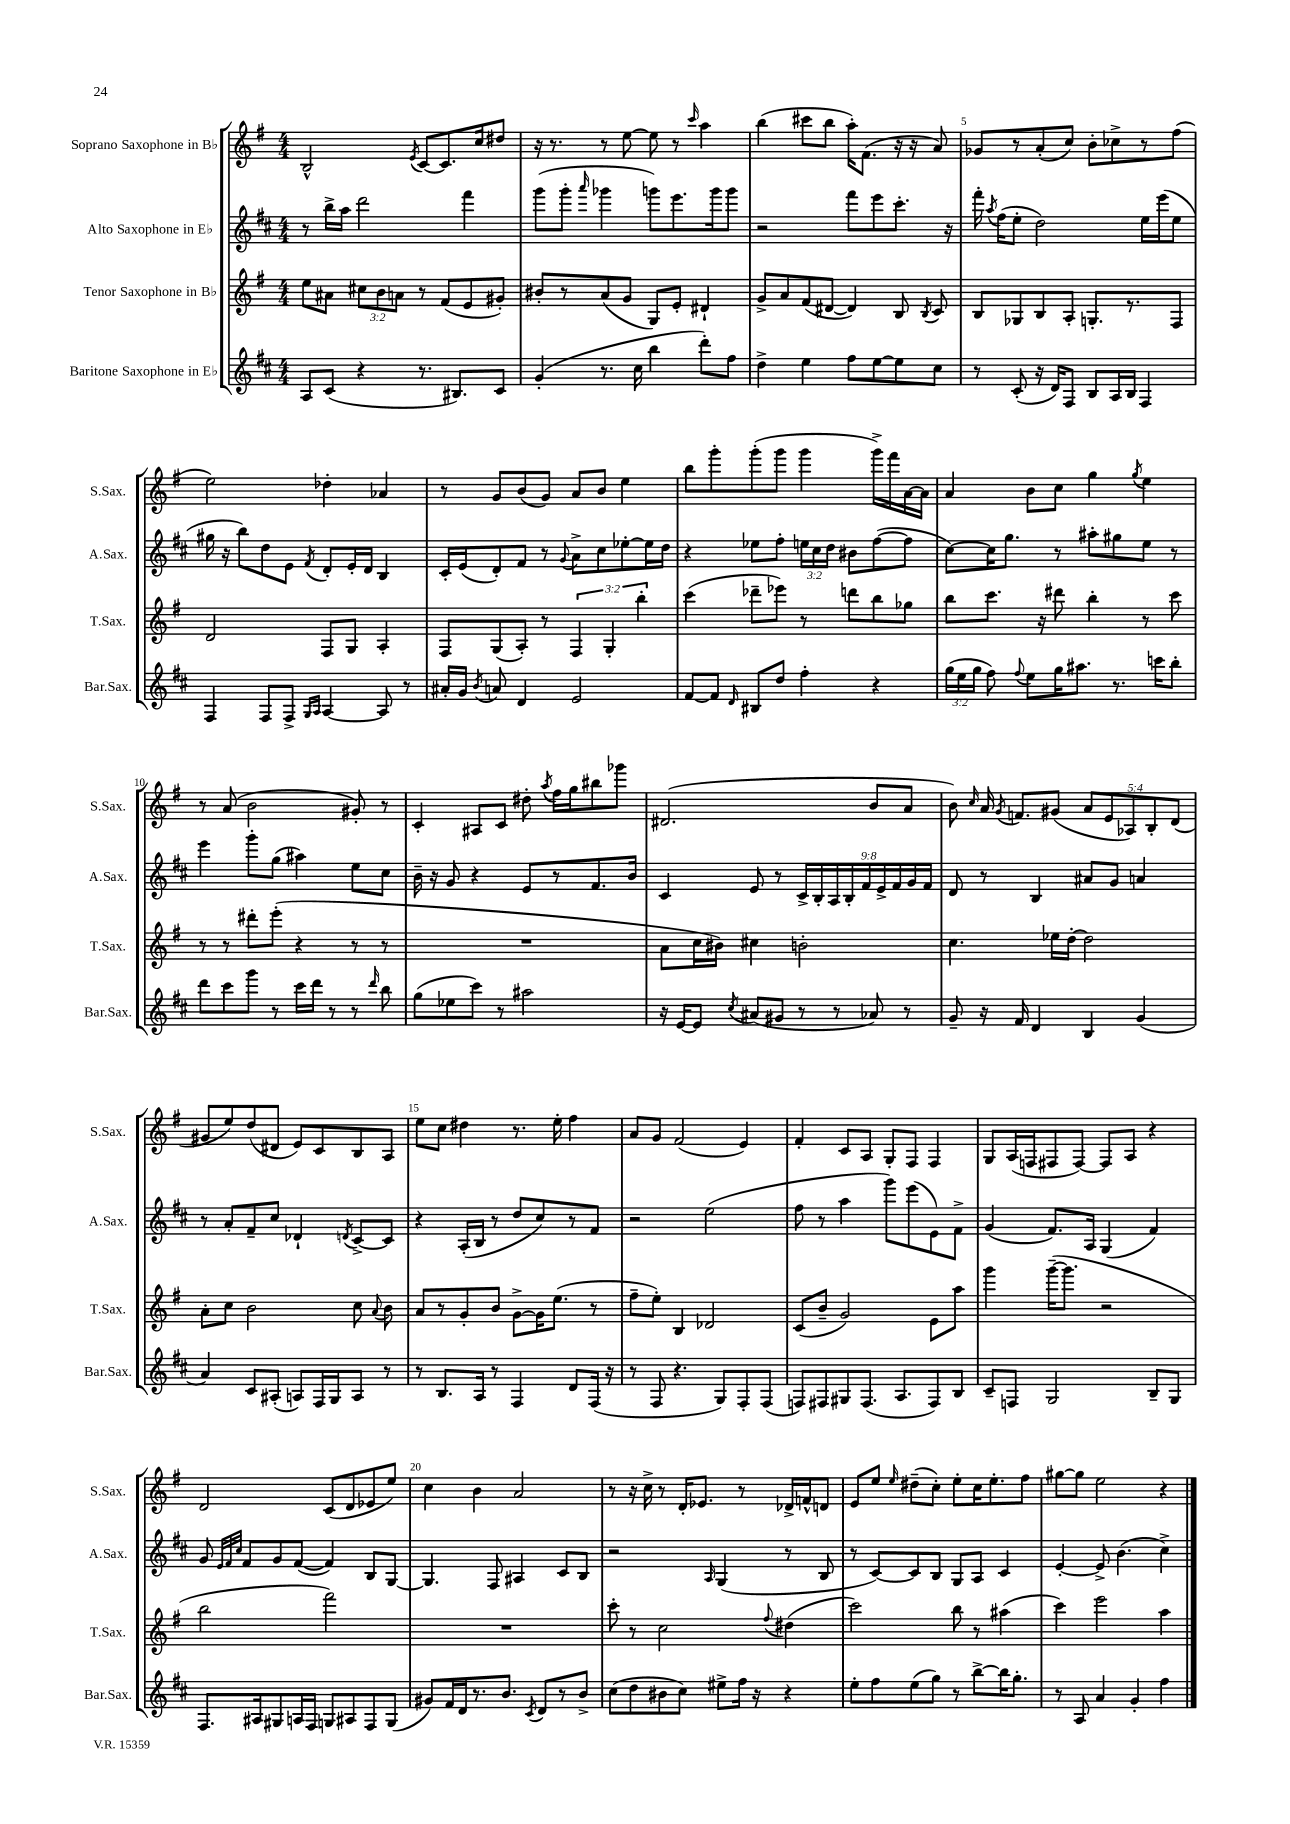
<<
\new StaffGroup <<
\new Staff = "s0" \with { instrumentName = "Soprano Saxophone in Bb" shortInstrumentName = "S.Sax." } {
    \clef treble \key g \major \numericTimeSignature \time 4/4 \override Staff.TupletNumber.text = #tuplet-number::calc-fraction-text
    \autoBeamOff b2-^ \acciaccatura { e'8 } c'8[~ c'8. c''16 dis''8] |
    r16 r8. r8 e''8~ e''8 r8 \grace { c'''16 } a''4 |
    b''4( cis'''8[ b''8] a''16[-.) fis'8.]( r16 r16 a'8) |
    ges'8[ r8 a'8-.( c''8]) b'8[-. ces''8-> r8 fis''8]( |
    e''2) des''4-. aes'4 |
    r8 g'8[ b'8( g'8]) a'8[ b'8] e''4 |
    b''8[ g'''8-. g'''8-.( g'''8] g'''4 g'''16[->) fis'''16 a'16~ a'16] |
    a'4 b'8[ c''8] g''4 \acciaccatura { g''8 } e''4 |
    r8 a'8( b'2 gis'8-.) r8 |
    c'4-. ais8[ c'8] dis''8-. \acciaccatura { a''8 } fis''16[ g''16 bis''8 ges'''8] |
    dis'2.( b'8[ a'8] |
    b'8) \grace { c''16 } a'16 \acciaccatura { g'8 } f'8.[ gis'8]( \tuplet 5/4 { a'8[ e'8 aes8) b8-. d'8]( } |
    gis'8[ e''8) d''8( dis'8] e'8[) c'8 b8 a8] |
    e''8[ c''8] dis''4 r8. e''16-. fis''4 |
    a'8[ g'8] fis'2( e'4) |
    fis'4-. c'8[ a8] g8[-. fis8] fis4 |
    g8[ a16( f16 fis8 fis8]~) fis8[ a8] r4 |
    d'2 c'8[( d'8 ees'8 e''8]) |
    c''4 b'4 a'2 |
    r8 r16 c''16-> r8 d'16[-. ees'8.] r8 des'16[-> f'16-^ d'8] |
    e'8[ e''8] \grace { e''16 } dis''8[--( c''8]-.) e''8[-. c''16 e''8.-. fis''8] |
    gis''8[~ gis''8] e''2 r4 \bar "|." |
}
\new Staff = "s1" \with { instrumentName = "Alto Saxophone in Eb" shortInstrumentName = "A.Sax." } {
    \clef treble \key d \major \numericTimeSignature \time 4/4 \override Staff.TupletNumber.text = #tuplet-number::calc-fraction-text
    \autoBeamOff r8 b''16[-> a''16] d'''2 fis'''4 |
    g'''8[( g'''8]-. \grace { a'''16 } ges'''4 g'''8[) e'''8. g'''16 g'''8] |
    r2 fis'''8[ e'''8 cis'''8.]-. r16 |
    fis'''16-. \acciaccatura { a''8 } fis''16[( e''8]-. d''2) e''16[ e'''16( e''8] |
    gis''16 r16 b''8[) d''8 e'8] \acciaccatura { fis'8 } d'8[-. e'16-. d'16] b4 |
    cis'16[-. e'16( d'8-.) fis'8] r8 \appoggiatura { g'8 } a'8[-> cis''8 ees''8~-. ees''16 d''16] |
    r4 ees''8[ fis''8]-. \tuplet 3/2 { e''16[ cis''16 d''16] } bis'8[ fis''8~( fis''8] |
    cis''8[~) cis''16 g''8.] r8 ais''8[-. gis''8 e''8] r8 |
    e'''4 g'''8[-. g''8]( ais''4) e''8[ cis''8] |
    b'16-- r16 g'8 r4 e'8[ r8 fis'8. b'16] |
    cis'4 e'8 r8 \tuplet 9/8 { cis'16[-> b16-. a16 b16-. fis'16 e'16-> fis'16 g'16 fis'16] } |
    d'8 r8 b4 ais'8[ g'8] a'4 |
    r8 a'8[-. fis'8-- cis''8] des'4-! \acciaccatura { d'8 } cis'8[~-> cis'8] |
    r4 a16[-.( b16] r8 d''8[ cis''8) r8 fis'8] |
    r2 e''2( |
    fis''8 r8 a''4 g'''8[) e'''8( e'8) fis'8]-> |
    g'4( fis'8.[) a16] g4( fis'4) |
    g'8 \grace { e'32[ fis'32 cis''32] } fis'8[ g'8 fis'8]~( fis'4) b8[ g8]~ |
    g4. fis8 ais4 cis'8[ b8] |
    r2 \grace { a16 } g4( r8 b8 |
    r8 cis'8[~) cis'8 b8] g8[ a8] cis'4 |
    e'4~-. e'8-> b'4.( cis''4->) \bar "|." |
}
\new Staff = "s2" \with { instrumentName = "Tenor Saxophone in Bb" shortInstrumentName = "T.Sax." } {
    \clef treble \key g \major \numericTimeSignature \time 4/4 \override Staff.TupletNumber.text = #tuplet-number::calc-fraction-text
    \autoBeamOff e''8[ ais'8] \tuplet 3/2 { cis''8[ b'8 a'8] } r8 fis'8[( e'8 gis'8]-.) |
    bis'8[-. r8 a'8( g'8] g8[) e'8]-. dis'4-! |
    g'8[-> a'8 fis'8( dis'8]~ dis'4) b8 \acciaccatura { b8 } c'8 |
    b8[ ges8 b8 a8]-. g8.[-. r8. fis8] |
    d'2 fis8[ g8] a4-. |
    fis8[ g8( a8]-.) r8 \tuplet 3/2 { fis4 g4-. b''4-. } |
    c'''4( des'''8[-- ees'''8]) r8 d'''8[ b''8 ges''8] |
    b''8[ c'''8.] r16 dis'''8 b''4-. r8 c'''8 |
    r8 r8 dis'''8[-. e'''8]-.( r4 r8 r8 |
    R1 |
    a'8[ c''16 bis'16]) cis''4 b'2-. |
    c''4. ees''16[ d''16]~-. d''2 |
    a'8[-. c''8] b'2 c''8 \appoggiatura { a'8 } b'8 |
    a'8[ r8 g'8-. b'8] g'8[~-> g'16 e''8.]( r8 |
    fis''8[-- e''8]-.) b4 des'2 |
    c'8[( b'8]-- g'2) e'8[ a''8] |
    g'''4 g'''16[~--( g'''8.] r2 |
    b''2 fis'''2) |
    R1 |
    c'''8-. r8 c''2 \appoggiatura { fis''8 } dis''4( |
    c'''2) b''8 r8 ais''4( |
    c'''4) e'''2 a''4 \bar "|." |
}
\new Staff = "s3" \with { instrumentName = "Baritone Saxophone in Eb" shortInstrumentName = "Bar.Sax." } {
    \clef treble \key d \major \numericTimeSignature \time 4/4 \override Staff.TupletNumber.text = #tuplet-number::calc-fraction-text
    \autoBeamOff a8[ cis'8]( r4 r8. bis8.[) cis'8] |
    g'4-.( r8. cis''16 b''4 d'''8[-.) fis''8] |
    d''4-> e''4 fis''8[ e''8~ e''8 cis''8] |
    r8 cis'8-.( r16 d'16[) fis8] b8[ a16 b16] fis4 |
    fis4 fis8[ fis8]-> \grace { g16[ a16] } a4~ a8 r8 |
    ais'16[-. g'16] \acciaccatura { b'8 } a'8 d'4 e'2 |
    fis'8[~ fis'8] \grace { d'16 } bis8[ d''8] fis''4-. r4 |
    \tuplet 3/2 { g''16[( e''16 g''16] } fis''8) \appoggiatura { fis''8 } e''8[ g''16 ais''8.] r8. c'''16[ b''8]-. |
    d'''8[ cis'''8 g'''8] r8 cis'''16[ d'''16] r8 r8 \grace { d'''16 } b''8 |
    g''8[( ees''8 cis'''8]) r8 ais''2 |
    r16 e'16[~ e'8] \acciaccatura { cis''8 } ais'8[( gis'8] r8 r8 aes'8) r8 |
    g'8-- r16 fis'16 d'4 b4 g'4( |
    a'4) cis'8[ ais8]-.( a8[) fis16 g16 a8] r8 |
    r8 b8.[ a16] r8 fis4 d'8[ fis16]( r16 |
    r8 fis8 r4. g8[) fis8-. fis8]( |
    f8[) fis8 gis8 fis8.]( a8.[ fis8) b8] |
    cis'8[-- f8] g2 b8[-- g8] |
    fis8.[ ais16 gis8 a16 fis16] g8[ ais8 fis8 g8]( |
    gis'8[) fis'16 d'16 r8. b'8.] \acciaccatura { cis'8 } d'8[ r8 b'8]-> |
    cis''8[( d''8 bis'8 cis''8]) eis''8[-> fis''16] r16 r4 |
    e''8[-. fis''8 e''8( g''8]) r8 b''8[~-> b''16 g''8.]-. |
    r8 a8 a'4 g'4-. fis''4 \bar "|." |
}
>>
>>
\layout { \context { \Score currentBarNumber = #2 \override BarNumber.break-visibility = ##(#f #t #t) barNumberVisibility = #(every-nth-bar-number-visible 5) } }
